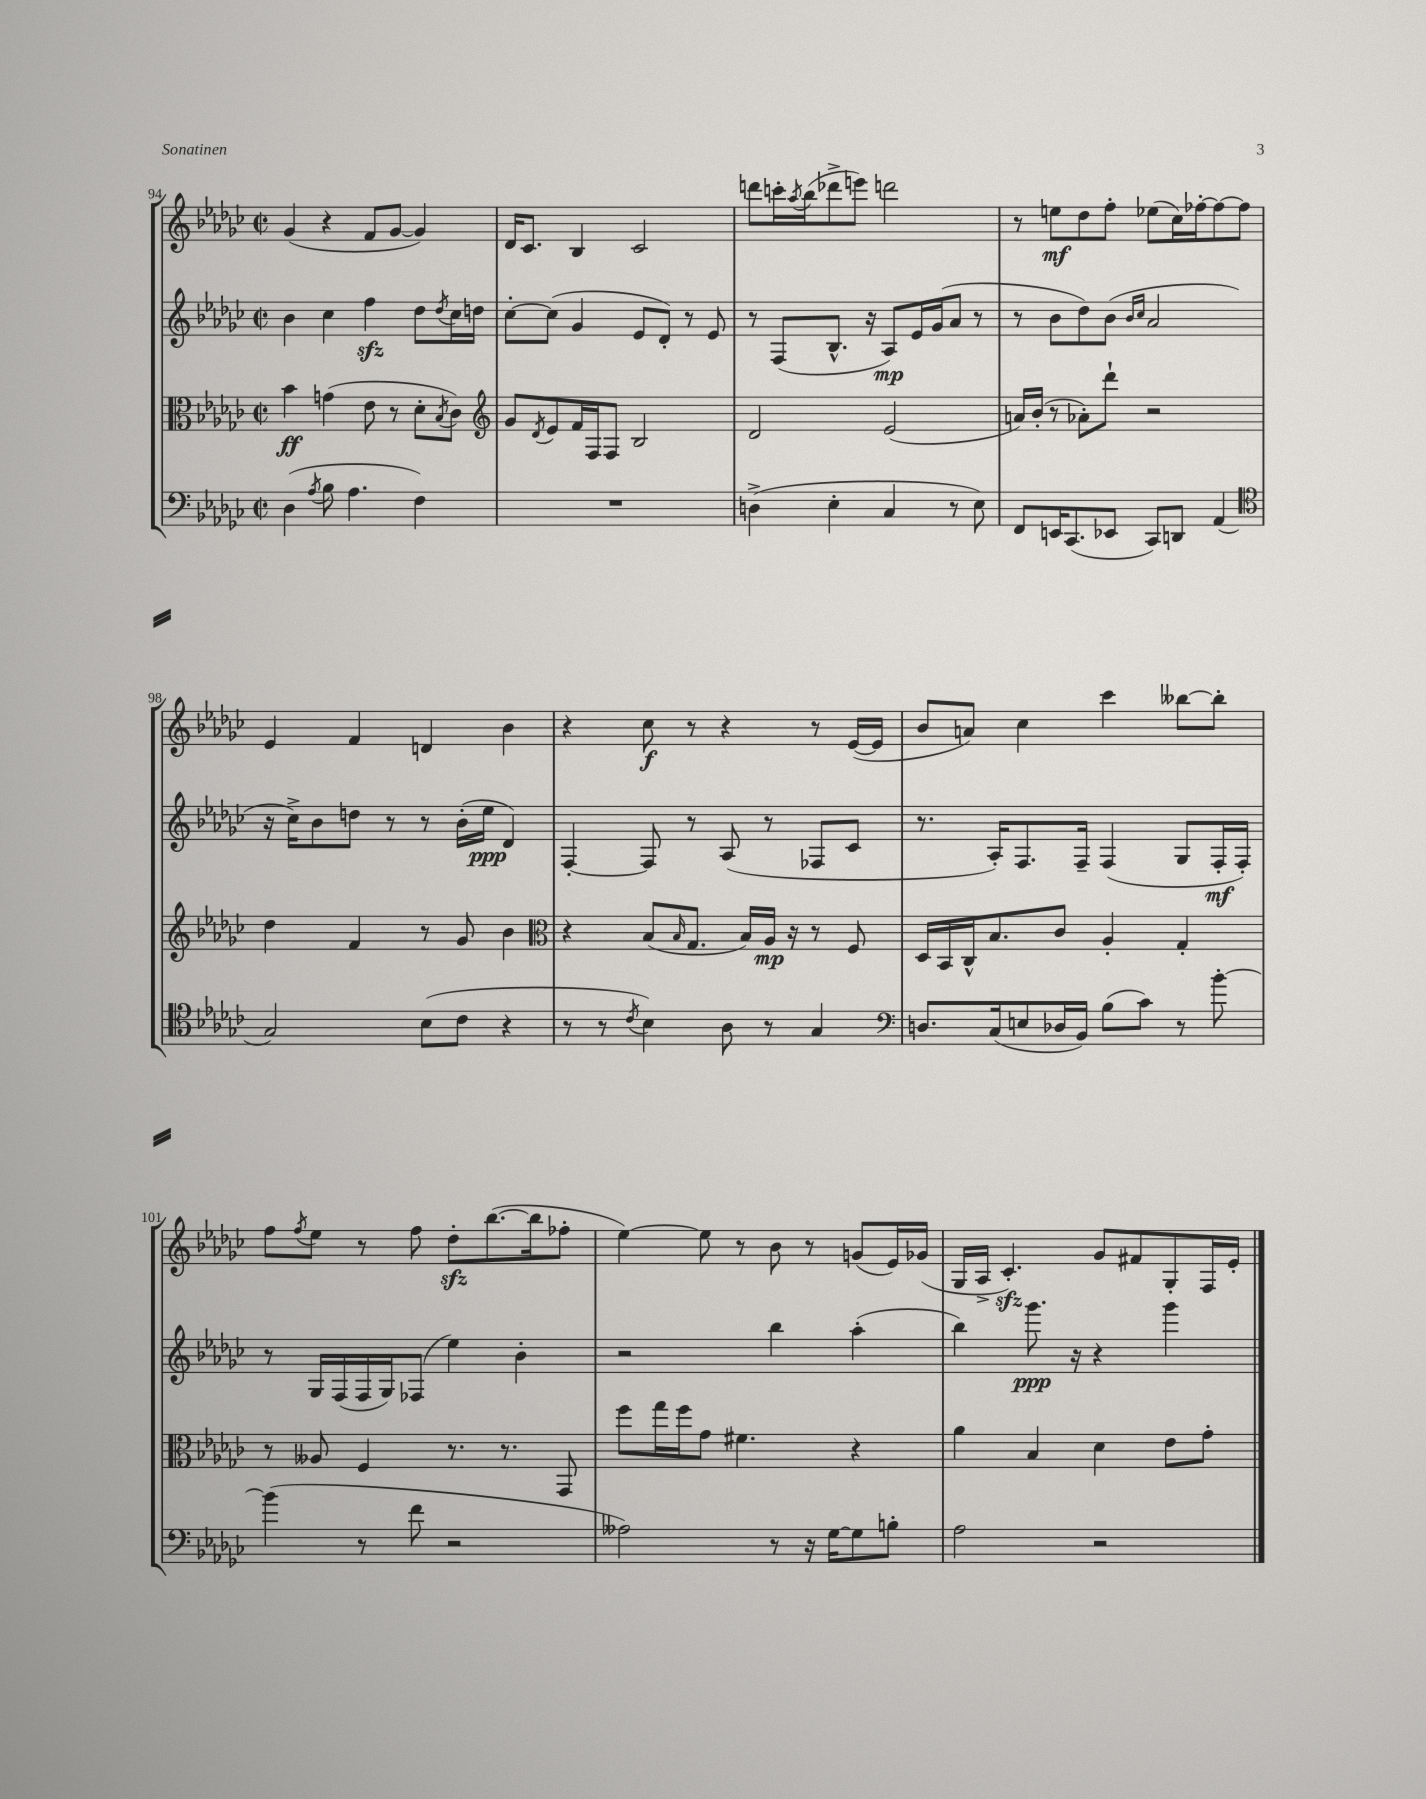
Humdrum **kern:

**kern	**kern	**kern	**kern
*staff4	*staff3	*staff2	*staff1
*clefF4	*clefC3	*clefG2	*clefG2
*k[b-e-a-d-g-c-]	*k[b-e-a-d-g-c-]	*k[b-e-a-d-g-c-]	*k[b-e-a-d-g-c-]
*M2/2	*M2/2	*M2/2	*M2/2
*met(c|)	*met(c|)	*met(c|)	*met(c|)
(4D-	4b-	4b-	(4g-
8qA-	.	.	.
8B-	(4g	4cc-	4r
4.A-	.	.	.
.	8e-	4ff	8f
.	8r	.	[8g-
4F)	8d-'	8dd-	4g-])
.	8qB-	8qdd-	.
.	8c-)	16cc-	.
.	.	16dd	.
=	=	=	=
*	*clefG2	*	*
1r	8g-	[8cc-'	16d-
.	.	.	8.c-
.	8qd-	.	.
.	8e-	(8cc-]	.
.	16f	4g-	4B-
.	16F	.	.
.	8F	.	.
.	2B-	8e-	2c-
.	.	8d-')	.
.	.	8r	.
.	.	8e-	.
=	=	=	=
(4D^	2d-	8r	8ddd
.	.	(8F	16ccc'
.	.	.	8qaa-
.	.	.	(16bb-
4E-'	.	8.B-^^	8ddd-^
.	.	.	8eee)
.	.	16r	.
4C-	(2e-	8A-)	2ddd
.	.	16e-	.
.	.	(16g-	.
8r	.	8a-	.
8E-)	.	8r	.
=	=	=	=
8FF	16a)	8r	8r
.	(16b-'	.	.
16EE	8r	8b-	8ee
(8.CC-	.	.	.
.	8a-')	8dd-)	8dd-
8EE-	8ddd-`	(8b-	8ff'
.	.	16qqb-	.
.	.	16qqcc-	.
8CC-)	2r	2a-	(8ee-
8DD	.	.	16cc-)
.	.	.	[16ff-'
(4AA-	.	.	8ff-_
.	.	.	8ff-]
=	=	=	=
*clefC4	*	*	*
2G-)	4dd-	16r	4e-
.	.	16cc-^)	.
.	.	8b-	.
.	4f	8dd	4f
.	.	8r	.
(8B-	8r	8r	4d
8c-	8g-	(16b-'	.
.	.	16ee-	.
4r	4b-	4d-)	4b-
=	=	=	=
*	*clefC3	*	*
8r	4r	[4F'	4r
8r	.	.	.
8qc-	.	.	.
4B-)	(8B-	8F]	8cc-
.	16qqB-	.	.
.	8.G-	8r	8r
8A-	.	(8A-	4r
.	16B-)	.	.
8r	16A-	8r	.
.	16r	.	.
4G-	8r	8F-	8r
.	8F	8c-	([16e-
.	.	.	16e-]
=	=	=	=
*clefF4	*	*	*
8.D	16D-	8.r	8b-
.	16BB-	.	.
.	16C-^^	.	8a)
(16C-	8.B-	16A-')	.
8E	.	8.F	4cc-
16D-	8c-	.	.
16BB-)	.	16F~	.
(8B-	4A-'	(4F	4ccc-
8c-)	.	.	.
8r	4G-'	8G-	[8bb--
[8b-'	.	16F'	8bb--']
.	.	16F')	.
=	=	=	=
(4b-]	8r	8r	8ff
.	.	.	8qff
.	8A--	16G-	8ee-
.	.	(16F	.
8r	4F	16F	8r
.	.	16G-)	.
8f	.	(8F-	8ff
2r	8.r	4ee-)	8dd-'
.	.	.	([8.bb-
.	8.r	.	.
.	.	4b-'	.
.	.	.	16bb-]
.	8GG-	.	8ff-'
=	=	=	=
2A--)	8ff	2r	[4ee-)
.	16gg-	.	.
.	16ff	.	.
.	8g-	.	8ee-]
.	4.f#	.	8r
8r	.	4bb-	8b-
16r	.	.	8r
[16G-	.	.	.
8G-]	4r	(4aa-'	(8g
8B'	.	.	16e-)
.	.	.	(16g-
=	=	=	=
2A-	4a-	4bb-)	16G-
.	.	.	16A-^
.	.	.	4.c-')
.	4B-	8.ggg-	.
.	.	16r	.
2r	4d-	4r	8g-
.	.	.	8f#
.	8e-	4ggg-	8G-'
.	8g-'	.	16F
.	.	.	16e-'
==	==	==	==
*-	*-	*-	*-
